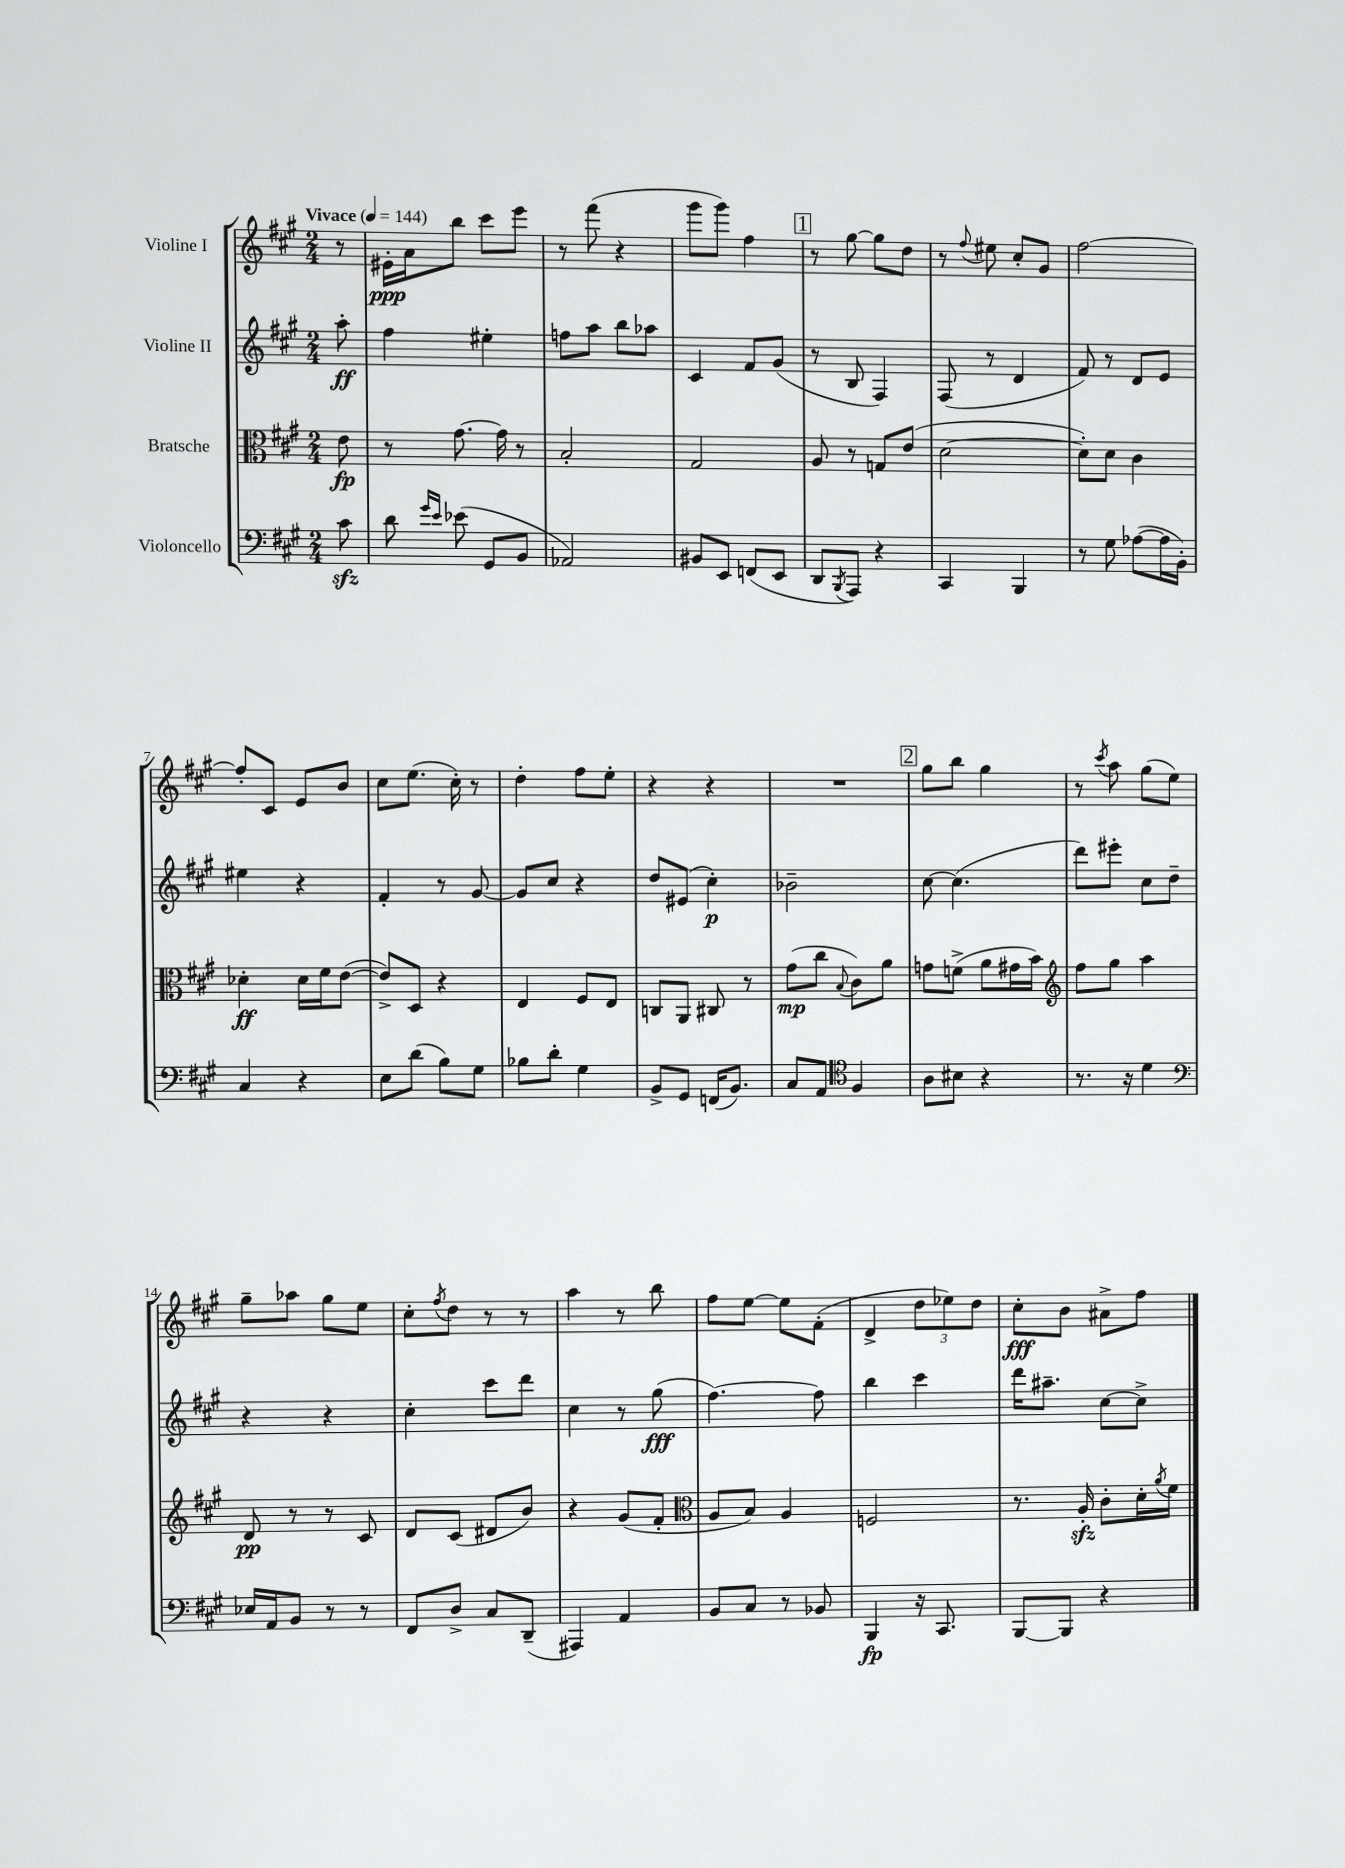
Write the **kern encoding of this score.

**kern	**kern	**kern	**kern
*staff4	*staff3	*staff2	*staff1
*clefF4	*clefC3	*clefG2	*clefG2
*k[f#c#g#]	*k[f#c#g#]	*k[f#c#g#]	*k[f#c#g#]
*M2/4	*M2/4	*M2/4	*M2/4
*MM144	*MM144	*MM144	*MM144
8c#\	8e\	8aa'\	8r
=	=	=	=
8d\	8r	4ff#\	16e#'\LL
.	.	.	16a\J
16qqg#/LL	.	.	.
16qqe/JJ	.	.	.
(8e-\	[8.g#\	.	8bb\J
8GG#/L	.	4ee#'\	8ccc#\L
.	16g#\]	.	.
8BB/J	8r	.	8eee\J
=	=	=	=
2AA-/)	2B'/	8ff\L	8r
.	.	8aa\J	(8fff#\
.	.	8bb\L	4r
.	.	8aa-\J	.
=	=	=	=
8BB#/L	2G#/	4c#/	8ggg#\L
8EE/J	.	.	8ggg#\J)
(8FF/L	.	8f#/L	4ff#\
8EE/J	.	(8g#/J	.
=	=	=	=
8DD/L	8A/	8r	8r
8qBBB/	.	.	.
8AAA/J)	8r	8B/	[8gg#\
4r	8G/L	4F#/)	8gg#\]L
.	(8e/J	.	8dd\J
=	=	=	=
4CC#/	[2d\	(8F#/	8r
.	.	.	8qqff#/
.	.	8r	8ee#\
4BBB/	.	4d/	8cc#'/L
.	.	.	8g#/J
=	=	=	=
8r	8d'\]L)	8f#/)	[2ff#\
8G#\	8d\J	8r	.
([8A-\L	4c#\	8d/L	.
16A-\]L	.	8e/J	.
16BB'\JJ)	.	.	.
=	=	=	=
4C#/	4d-'\	4ee#\	8ff#'/]L
.	.	.	8c#/J
4r	16d-\LL	4r	8e/L
.	16f#\J	.	.
.	([8e\J	.	8b/J
=	=	=	=
8E\L	8e^/]L)	4f#'/	8cc#\L
(8d\J	8D/J	.	(8.ee\J
8B\L)	4r	8r	.
.	.	.	16cc#'\)
8G#\J	.	[8g#/	8r
=	=	=	=
8B-\L	4E/	8g#/]L	4dd'\
8d'\J	.	8cc#/J	.
4G#\	8F#/L	4r	8ff#\L
.	8E/J	.	8ee'\J
=	=	=	=
8BB^/L	8C/L	8dd/L	4r
8GG#/J	8AA/J	(8e#/J	.
(16FF/LK	8C#/	4cc#'\)	4r
8.BB/J)	.	.	.
.	8r	.	.
=	=	=	=
8C#/L	(8g#\L	2b-~\	2r
8AA/J	8cc#\J	.	.
*clefC4	*	*	*
.	8qqB/	.	.
4F#/	8c#\L)	.	.
.	8a\J	.	.
=	=	=	=
8A\L	8g\L	[8cc#\	8gg#\L
8B#\J	(8f^\J	(4.cc#\]	8bb\J
4r	8a\L	.	4gg#\
.	16g#\L	.	.
.	16b\JJ)	.	.
=	=	=	=
*	*clefG2	*	*
8.r	8ff#\L	8ddd\L)	8r
.	.	.	8qccc#/
.	8gg#\J	8eee#'\J	8aa\
16r	.	.	.
4d\	4aa\	8cc#\L	(8gg#\L
.	.	8dd~\J	8ee\J)
=	=	=	=
*clefF4	*	*	*
16E-/LL	8d/	4r	8gg#~\L
16AA/J	.	.	.
8BB/J	8r	.	8aa-\J
8r	8r	4r	8gg#\L
8r	8c#/	.	8ee\J
=	=	=	=
8FF#/L	8d/L	4cc#'\	8cc#'\L
.	.	.	8qff#/
8D^/J	(8c#/J	.	8dd\J
8C#/L	8d#/L	8ccc#\L	8r
(8DD~/J	8b/J)	8ddd\J	8r
=	=	=	=
4AAA#/)	4r	4cc#\	4aa\
4AA/	(8g#/L	8r	8r
.	8f#'/J	(8gg#\	8bb\
=	=	=	=
*	*clefC3	*	*
8BB/L	8A/L	[4.ff#\)	8ff#\L
8C#/J	8B/J)	.	[8ee\J
8r	4A/	.	8ee\]L
8BB-/	.	8ff#\]	(8f#'\J
=	=	=	=
4BBB/	2F/	4bb\	4d^/
16r	.	4ccc#\	12dd\L
8.CC#/	.	.	.
.	.	.	12ee-\)
.	.	.	12dd\J
=	=	=	=
[8BBB/L	8.r	16ddd\LK	8cc#'\L
.	.	8.aa#~\J	.
8BBB/]J	.	.	8b\J
.	16A'/	.	.
4r	8c#'\L	[8cc#\L	8a#^\L
.	16d'\L	8cc#^\]J	8ff#\J
.	8qa/	.	.
.	16f#\JJ	.	.
==	==	==	==
*-	*-	*-	*-
